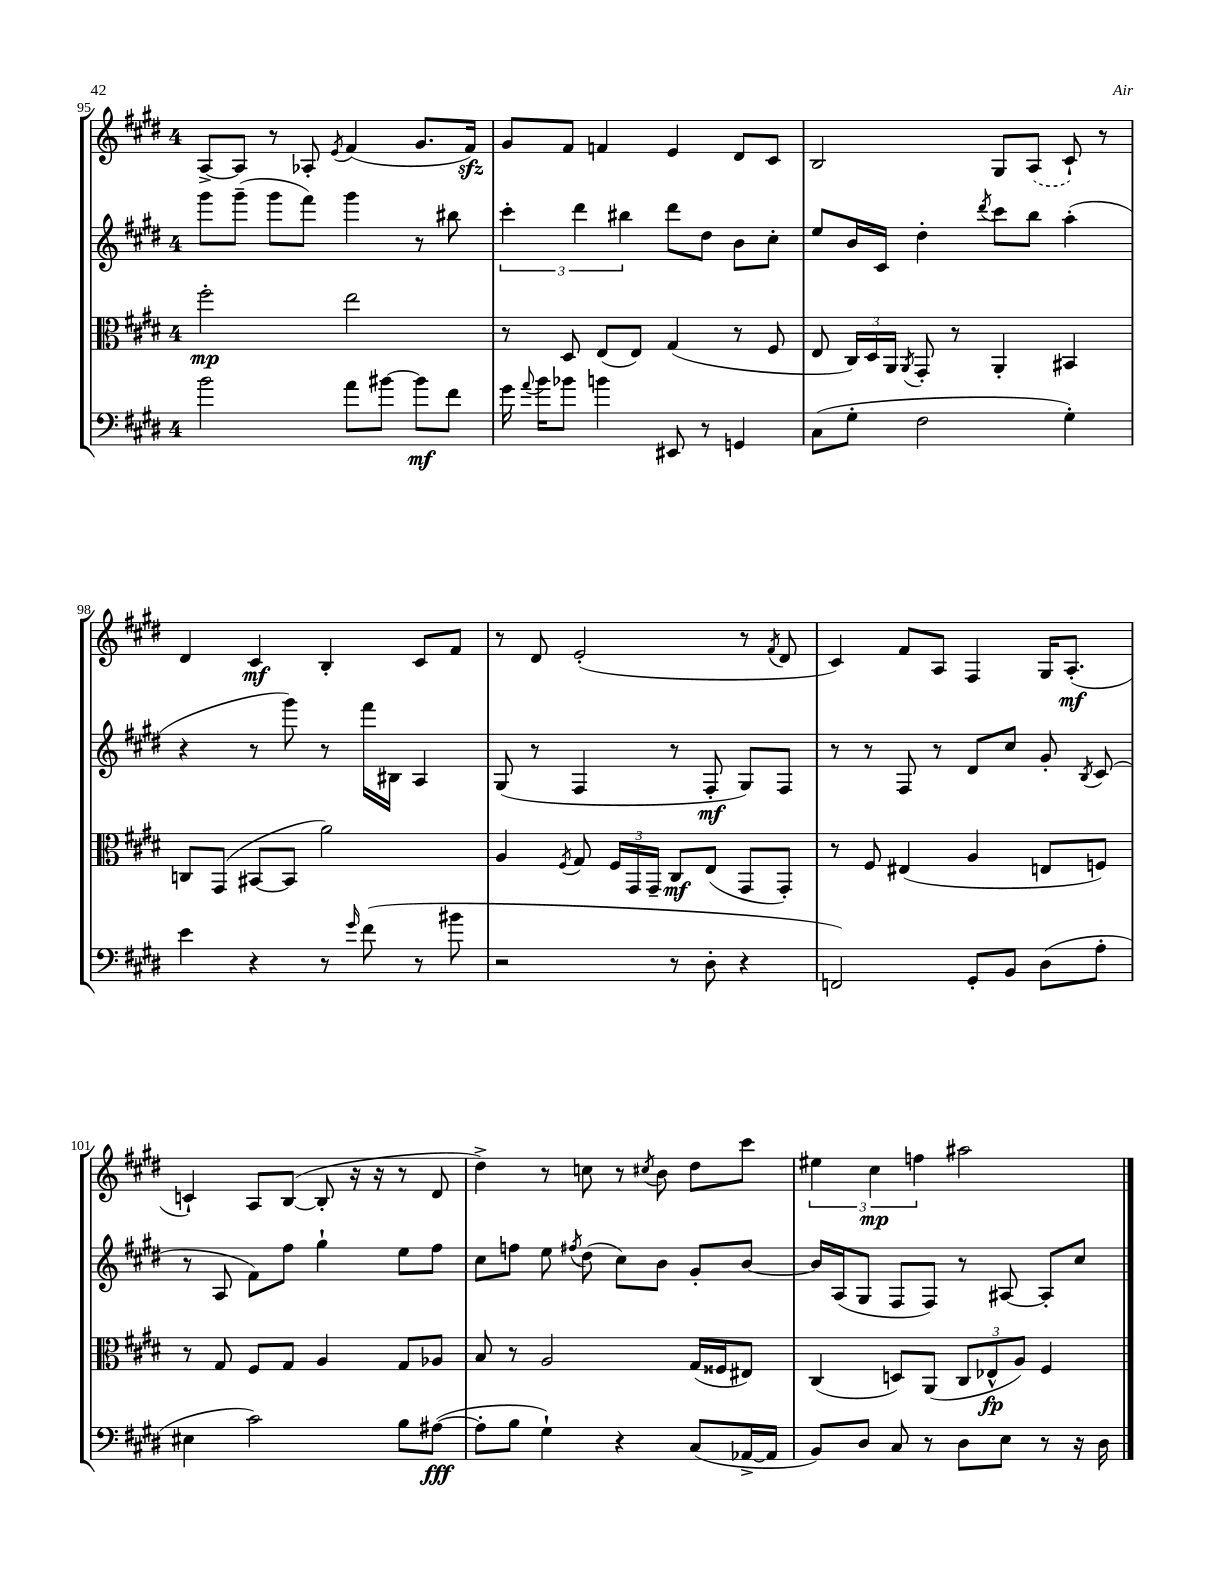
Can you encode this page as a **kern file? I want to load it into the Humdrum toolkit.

**kern	**kern	**kern	**kern
*staff4	*staff3	*staff2	*staff1
*clefF4	*clefC3	*clefG2	*clefG2
*k[f#c#g#d#]	*k[f#c#g#d#]	*k[f#c#g#d#]	*k[f#c#g#d#]
*M4/4	*M4/4	*M4/4	*M4/4
2b\	2ff#'\	8ggg#\L	[8A^/L
.	.	(8ggg#~\J	8A/]J
.	.	8ggg#\L	8r
.	.	8fff#\J)	8A-'/
.	.	.	8qe/
8a\L	2ee\	4ggg#\	(4f#/
[8b#\J	.	.	.
8b#\]L	.	8r	8.g#/L
8f#\J	.	8bb#\	.
.	.	.	16f#/Jk)
=	=	=	=
16g#\	8r	6ccc#'\	8g#/L
8qqa/	.	.	.
16b\LK	.	.	.
8b-\J	8D#/	.	8f#/J
.	.	6ddd#\	.
4b\	(8E/L	.	4f/
.	.	6bb#\	.
.	8E/J)	.	.
8EE#/	(4G#/	8ddd#\L	4e/
8r	.	8dd#\J	.
4GG/	8r	8b\L	8d#/L
.	8F#/	8cc#'\J	8c#/J
=	=	=	=
(8C#\L	8E/	8ee/L	2B/
8G#'\J	24C#/LL)	16b/L	.
.	24D#/	.	.
.	.	16c#/JJ	.
.	24AA/JJ	.	.
.	8qAA/	.	.
2F#\	8GG#'/	4dd#'\	.
.	8r	.	.
.	.	8qddd#/	.
.	4AA'/	8ccc#\L	8G#/L
.	.	8bb\J	(8A/J
4G#'\)	4BB#/	(4aa'\	8c#`/)
.	.	.	8r
=	=	=	=
4e\	8C/L	4r	4d#/
.	(8GG#/J	.	.
4r	[8BB#/L	8r	4c#/
.	8BB#/]J	8ggg#\)	.
8r	2a\)	8r	4B'/
16qqg#/	.	.	.
(8f#\	.	16fff#\LL	.
.	.	16B#\JJ	.
8r	.	4A/	8c#/L
8b#\	.	.	8f#/J
=	=	=	=
2r	4A/	(8G#/	8r
.	.	8r	8d#/
.	8qF#/	.	.
.	8G#/	4F#/	(2e'/
.	24F#/LL	.	.
.	24GG#/	.	.
.	24GG#~/JJ	.	.
8r	8C#/L	8r	.
8D#'\	(8E/J	8F#'/	.
4r	8GG#/L	8G#/L)	8r
.	.	.	8qf#/
.	8GG#'/J)	8F#/J	8d#/
=	=	=	=
2FF/)	8r	8r	4c#/)
.	8F#/	8r	.
.	(4E#/	8F#/	8f#/L
.	.	8r	8A/J
8GG#'/L	4A/	8d#/L	4F#/
8BB/J	.	8cc#/J	.
(8D#\L	8E/L	8g#'/	16G#/LK
.	.	.	(8.A'/J
.	.	8qB/	.
8A'\J	8F/J)	(8c#/	.
=	=	=	=
4E#\	8r	8r	4c`/)
.	8G#/	8A/	.
2c#\)	8F#/L	8f#\L)	8A/L
.	8G#/J	8ff#\J	([8B/J
.	4A/	4gg#`\	8B'/]
.	.	.	16r
.	.	.	16r
8B\L	8G#/L	8ee\L	8r
([8A#\J	8A-/J	8ff#\J	8d#/
=	=	=	=
8A#'\]L	8B/	8cc#\L	4dd#^\)
8B\J	8r	8ff\J	.
4G#`\)	2A/	8ee\	8r
.	.	8qff#/	.
.	.	(8dd#\	8cc\
4r	.	8cc#\L)	8r
.	.	.	8qcc#/
.	.	8b\J	8b\
(8C#/L	(16G#/LL	8g#'/L	8dd#\L
.	16F##/J	.	.
[16AA-^/L	8E#/J)	[8b/J	8ccc#\J
16AA-/]JJ	.	.	.
=	=	=	=
8BB/L)	(4C#/	16b/]LL	6ee#\
.	.	(16A/J	.
8D#/J	.	8G#/J	.
.	.	.	6cc#\
8C#/	8D/L)	8F#/L	.
.	.	.	6ff\
8r	(8AA/J	8F#/J)	.
8D#\L	12C#/L	8r	2aa#\
.	12E-^^/	.	.
8E\J	.	[8A#/	.
.	12A/J)	.	.
8r	4F#/	8A#'/]L	.
16r	.	8cc#/J	.
16D#\	.	.	.
==	==	==	==
*-	*-	*-	*-
